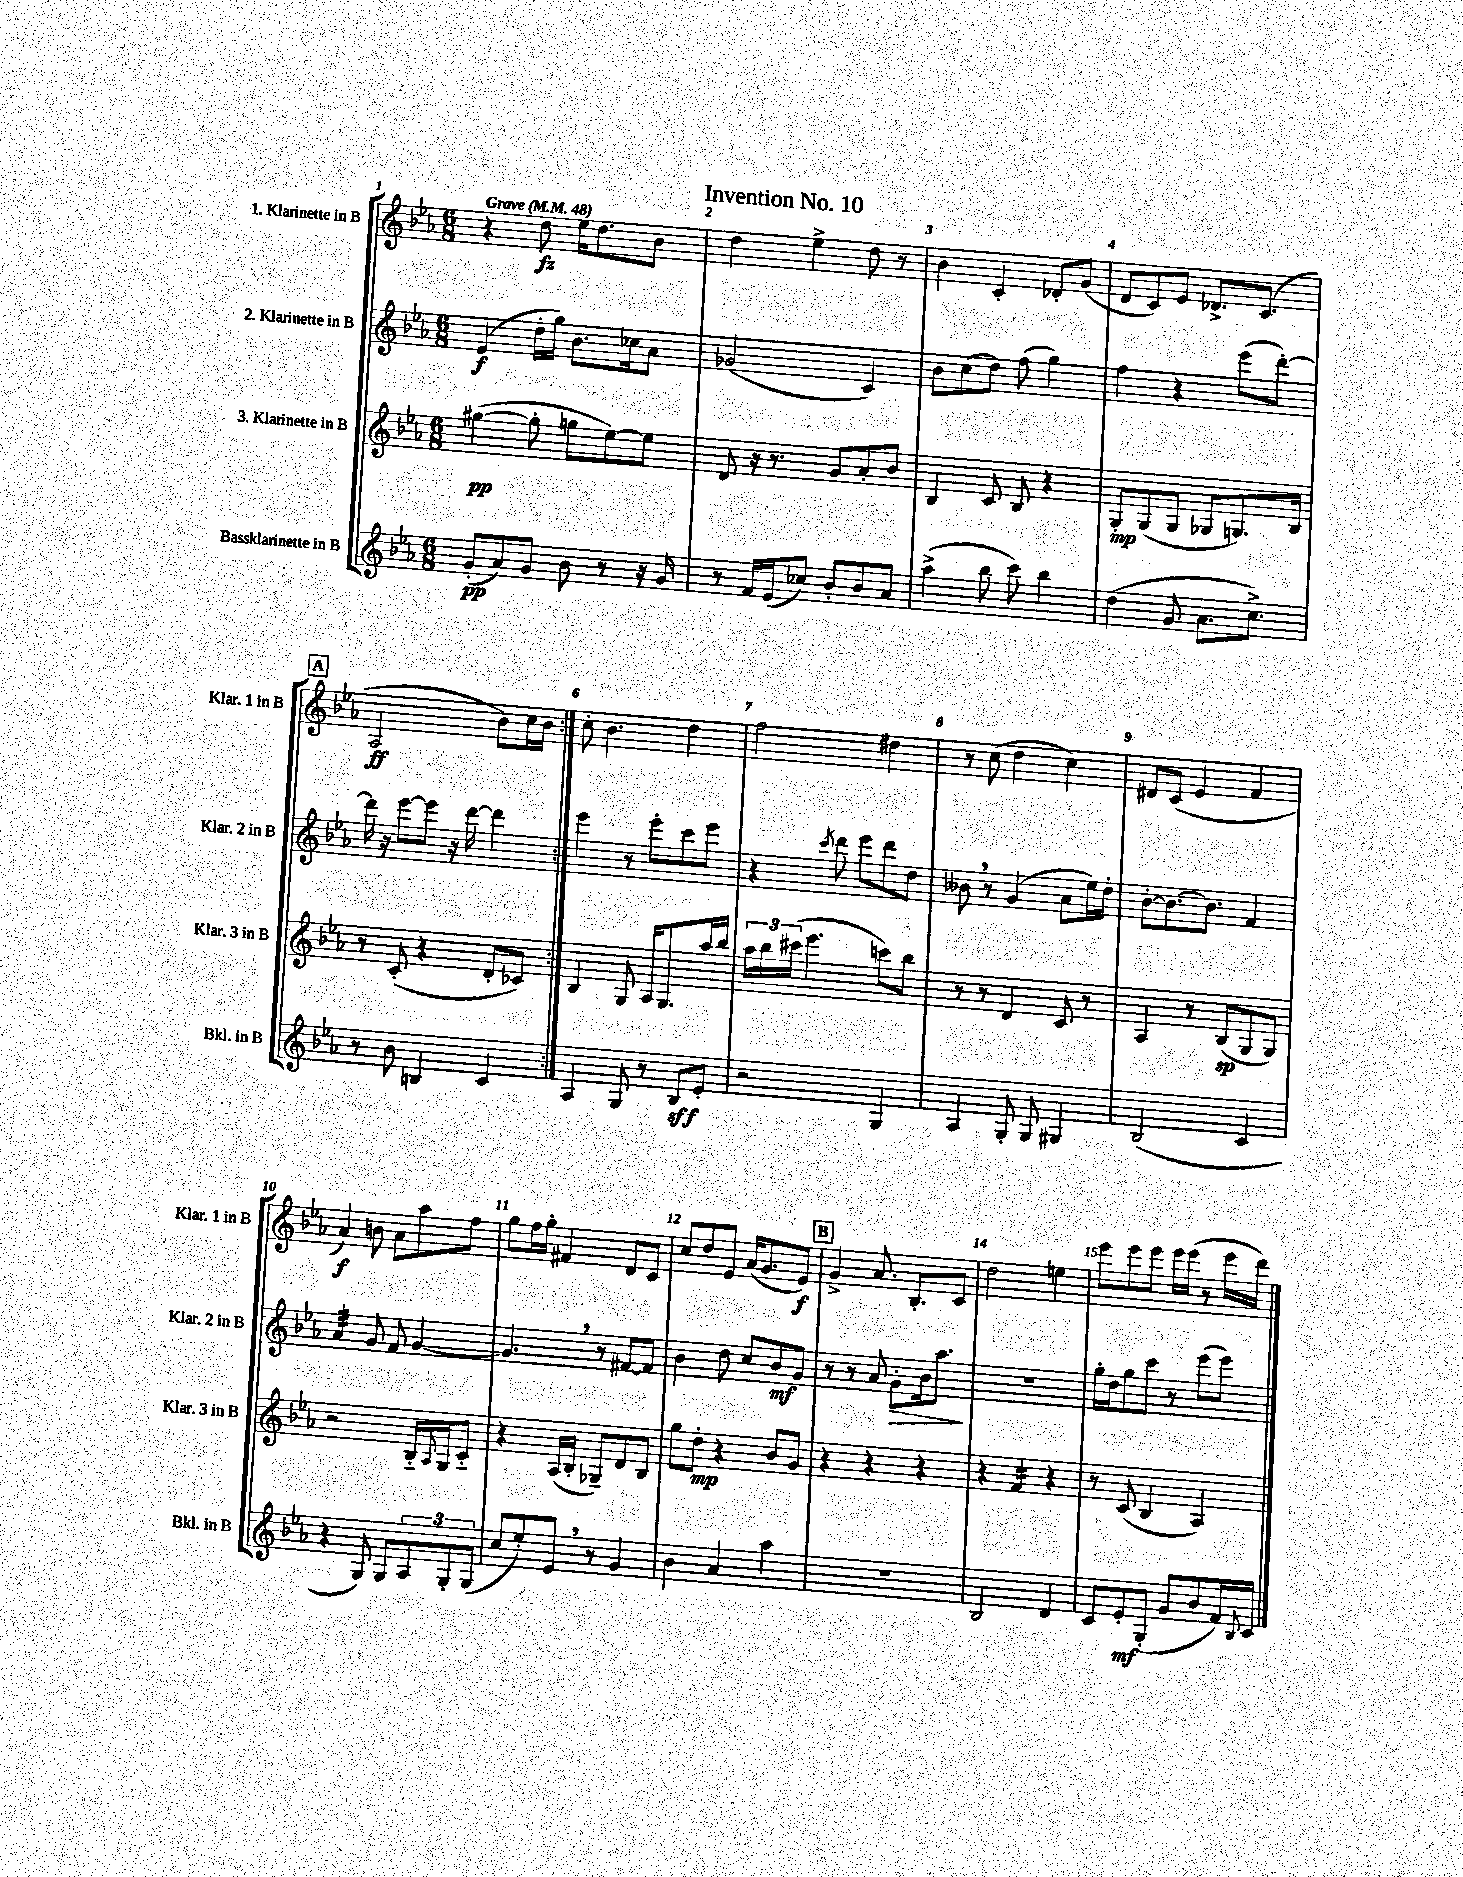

**kern	**kern	**kern	**kern
*staff4	*staff3	*staff2	*staff1
*clefG2	*clefG2	*clefG2	*clefG2
*k[b-e-a-]	*k[b-e-a-]	*k[b-e-a-]	*k[b-e-a-]
*M6/8	*M6/8	*M6/8	*M6/8
*MM48	*MM48	*MM48	*MM48
(8g'/L	([4gg#\	(4e-/	4r
8a-/)	.	.	.
8g/J	8gg#'\]	16dd'\LL	8dd\
.	.	16gg\JJ)	.
8b-\	8gg\L	8.b-\L	16ee-\LK
.	.	.	8.dd\
8r	[8ee-\)	.	.
.	.	16cc-\k	.
16r	8ee-\]J	8a-\J	8b-\J
16g/	.	.	.
=	=	=	=
8r	8d/	(2g-/	4dd\
16f/LL	16r	.	.
(16e-/J	8.r	.	.
8cc-/J)	.	.	4ee-^\
8b-'/L	8g/L	.	.
8b-/	8a-'/	4c/)	8dd\
8a-/J	8b-/J	.	8r
=	=	=	=
(4aa-^\	4B-/	8b-\L	4b-\
.	.	(8cc\	.
8bb-\	8c/	8dd\J)	4c'/
8ccc\)	8B-/	(8ff\	.
4bb-\	4r	4gg\)	8d-'/L
.	.	.	(8g/J
=	=	=	=
(4dd\	8G'/L	4ff\	8d/L
.	(8G/	.	8c/)
8g/	8G/J	4r	8e-/J
8.a-\L	8G-/L	.	8.d-^/L
.	8.G/)	(8eee-\L	.
8.cc^\J)	.	.	(8.c/J
.	.	[8ddd'\J)	.
.	16B-/Jk	.	.
=	=	=	=
8r	8r	16ddd\]	2A-/
.	.	16r	.
8b-\	(8c'/	[8eee-\L	.
4B/	4r	8eee-\]J	.
.	.	16r	.
.	.	[16ddd\	.
4c/	8d'/L	4ddd\]	8b-\L)
.	8c-/J)	.	16cc\L
.	.	.	16b-\JJ
=:|!	=:|!	=:|!	=:|!
4A-/	4B-/	4eee-\	8cc'\
.	.	.	4.b-\
8G/	8G/	8r	.
8r	16A-/LK	8eee-'\L	.
.	8.G/	.	.
8B-/L	.	8ccc\	4dd\
8e-'/J	16aa-/L	8eee-\J	.
.	16bb-/JJ	.	.
=	=	=	=
2r	24aa-\LL	4r	2ff\
.	24bb-\	.	.
.	(24ccc#\JJ	.	.
.	4.eee-\	.	.
.	.	8qccc/	.
.	.	8ddd\	.
.	.	8eee-\L	.
4G/	8ccc\L)	8ddd\	4dd#\
.	8bb-\J	8dd\J	.
=	=	=	=
4A-/	8r	8b--\	8r
.	8r	8r	(8cc\
8G'/	4d/	(4g/	4dd\
8G/	.	.	.
4G#/	8c/	8a-\L	4cc\)
.	8r	16ee-\L)	.
.	.	16dd'\JJ	.
=	=	=	=
(2B-/	4A-/	[8b-'\L	8d#/L
.	.	8.b-\_	(8c/J
.	8r	.	4e-/
.	.	8.b-\]J	.
.	(8B-/L	.	.
4c/	8G/	4f/	4f/
.	8G/J)	.	.
=	=	=	=
4r	2r	4a-/	4a-/)
8G/)	.	8g/	8b\
8G/L	.	8f/	8a-\L
12A-/	16B-'~/LL	[4g/	8aa-\
.	8qqA-/	.	.
.	16G/J	.	.
12G'/	.	.	.
.	8c'~/J	.	8ff\J
(12G/J	.	.	.
=	=	=	=
8cc/L	4r	4.g/]	8gg\L
8ee-'/)	.	.	16ff\L
.	.	.	16gg'\JJ
8e-/J	(16A-/LL	.	4f#/
.	16B-'/JJ	.	.
8r	8G-~/L)	8r	.
4g/	8d/	[8f#/L	8d/L
.	8B-/J	8f#/]J	8c/J
=	=	=	=
4b-\	8gg\L	4b-\	8cc/L
.	8dd'\J	.	8dd/
4a-/	4r	8dd\	8e-/J
.	.	8cc/L	(16a-/LK
.	.	.	8.g/
4aa-\	8b-/L	8b-/	.
.	8g/J	8g/J	8e-/J)
=	=	=	=
2.r	4r	8r	4g^/
.	.	8r	.
.	4r	8a-/	8.a-/
.	.	8g'\L	.
.	.	.	8.B-'/L
.	4r	16b-\k	.
.	.	8.aa-\J	.
.	.	.	8c/J
=	=	=	=
2B-/	4r	2.r	2dd\
.	4f/	.	.
4d/	4r	.	4ee\
=	=	=	=
8c/L	8r	16gg'\LL	8eee-\L
.	.	16dd\J	.
8e-'/	(8c/	8gg\	8eee-\
(8G'/J	4B-/	8ccc\J	8eee-\J
8g/L	.	8r	16eee-\LL
.	.	.	(16eee-\JJ
8b-/	4A-/)	(8eee-\L	8r
16f/L)	.	8eee-\J)	16eee-\LL
8qqB-/	.	.	.
16c/JJ	.	.	16ddd\JJ)
==	==	==	==
*-	*-	*-	*-
